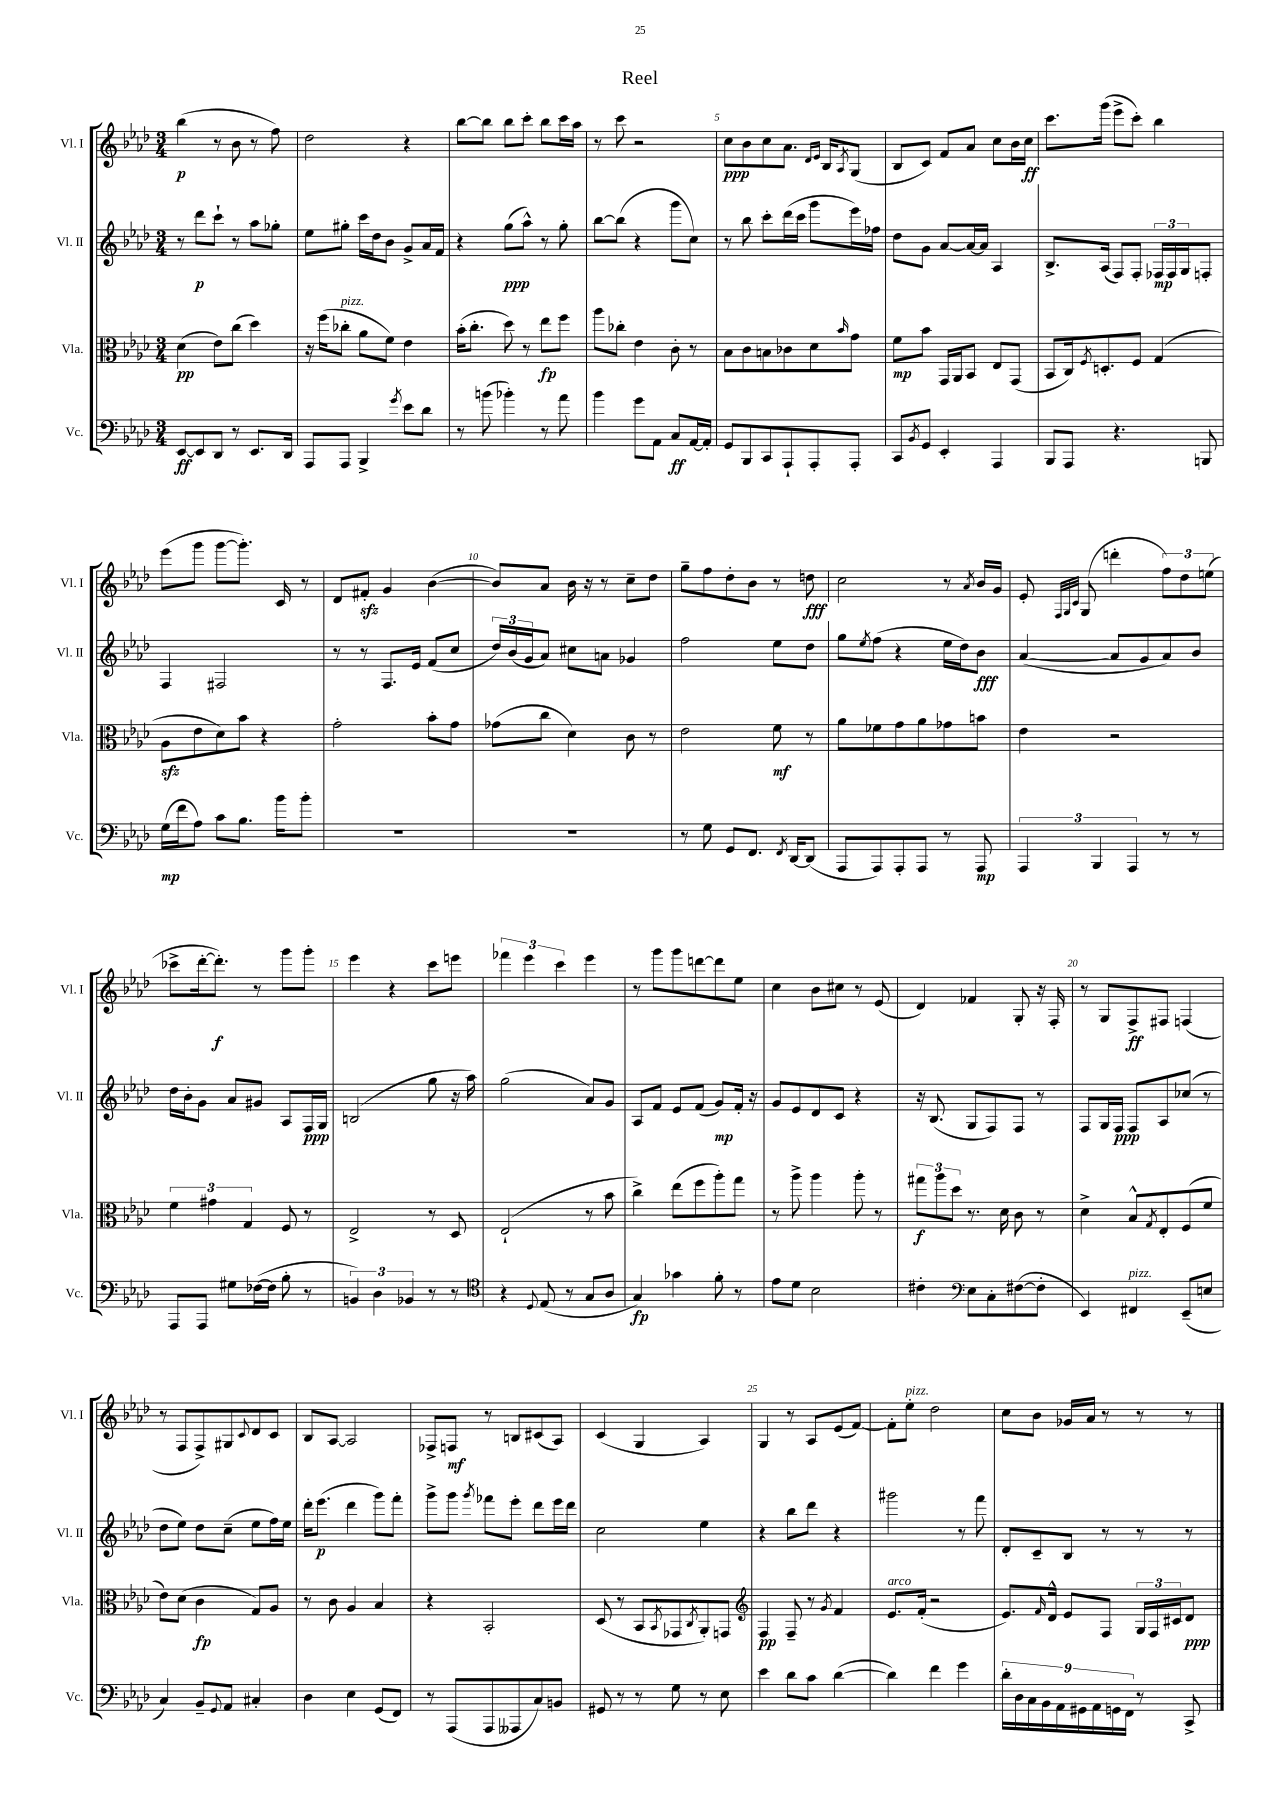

**kern	**kern	**kern	**kern
*staff4	*staff3	*staff2	*staff1
*clefF4	*clefC3	*clefG2	*clefG2
*k[b-e-a-d-]	*k[b-e-a-d-]	*k[b-e-a-d-]	*k[b-e-a-d-]
*M3/4	*M3/4	*M3/4	*M3/4
[8EE-	(4d-	8r	(4bb-
8EE-]	.	8ddd-	.
8DD-	8e-)	8ccc`	8r
8r	(8cc	8r	8b-
8.EE-	4dd-)	8aa-	8r
.	.	8gg-'	8ff)
16DD-	.	.	.
=	=	=	=
8AAA-	16r	8ee-	2dd-
.	(16ff	.	.
8AAA-	8cc-'	8gg#'	.
4BBB-^	8a-	16ccc	.
.	.	16dd-	.
.	8f)	8b-	.
8qg	.	.	.
8e-	4e-	8g^	4r
8d-	.	16a-	.
.	.	16f	.
=	=	=	=
8r	(16b-'	4r	[8bb-
.	8.cc'	.	.
(8b	.	.	8bb-]
4b-')	8dd-)	(8gg	8bb-
.	8r	8aa-^^)	8ccc'
8r	8ee-	8r	8bb-
8a-	8ff	8gg'	16ccc
.	.	.	16aa-
=	=	=	=
4b-	8aa-	[8bb-	8r
.	8cc-'	(8bb-]	8ccc
8g	4e-	4r	2r
8AA-	.	.	.
8C	8c'	8ggg	.
[16AA-	8r	8cc)	.
16AA-']	.	.	.
=	=	=	=
8GG	8B-	8r	8cc
8BBB-	8c	8bb-	8b-
8CC	8B	8ccc'	8cc
8AAA-`	8c-	(16ddd-	8.a-
.	.	16ccc	.
8AAA-'	8d-	8ggg	.
.	.	.	16qqd-
.	.	.	16qqe-
.	.	.	16B-
.	16qqb-	.	8qA-
8AAA-'	8g	16eee-)	(8G
.	.	16ff-	.
=	=	=	=
8CC	8f	8dd-	8B-
8qBB-	.	.	.
8GG	8b-	8g	8c)
4EE-'	16GG	[8a-	8f
.	16AA-	.	.
.	8BB-	16a-_	8a-
.	.	16a-]	.
4AAA-	8E-	4A-	8cc
.	(8GG	.	16b-
.	.	.	16cc
=	=	=	=
8BBB-	8BB-	8.B-^	8.ccc
8AAA-	16C)	.	.
.	8qF	.	.
.	8.D'	(16A-	(16ggg
4.r	.	8F)	8eee-^
.	8F	8F'	8ccc')
.	(4G	24F-	4bb-
.	.	24F-	.
.	.	24G	.
8BBB	.	8F'	.
=	=	=	=
(16G	8A-	4F	(8eee-
16f	.	.	.
8A-)	8e-	.	8ggg
8c	8d-)	2F#	[8ggg
8.B-	8b-	.	8.ggg'])
.	4r	.	.
16b-	.	.	16c
8b-'	.	.	8r
=	=	=	=
2.r	2g'	8r	8d-
.	.	8r	8f#'
.	.	8.F	4g
.	.	16e-	.
.	8b-'	(8f	([4b-
.	8g	8cc	.
=	=	=	=
2.r	(8g-	24dd-)	8b-])
.	.	(24b-	.
.	.	24g	.
.	8cc	8a-)	8a-
.	4d-)	8cc#	16b-
.	.	.	16r
.	.	8a	8r
.	8c	4g-	8cc~
.	8r	.	8dd-
=	=	=	=
8r	2e-	2ff	8gg~
8G	.	.	8ff
8GG	.	.	8dd-'
8.FF	.	.	8b-
.	8f	8ee-	8r
8qFF	.	.	.
[16DD-	.	.	.
(8DD-]	8r	8dd-	8dd
=	=	=	=
8AAA-	8a-	8gg	2cc
.	.	8qee-	.
8AAA-)	8f-	(8ff	.
8AAA-'	8g	4r	.
8AAA-	8a-	.	.
8r	8g-	16ee-	8r
.	.	16dd-)	.
.	.	.	8qa-
8AAA-	8b	8b-	16b-
.	.	.	16g
=	=	=	=
6AAA-	4e-	([4a-	8e-'
.	.	.	32qqF
.	.	.	32qqG
.	.	.	32qqc
.	.	.	(8G
6BBB-	.	.	.
.	2r	8a-]	4ddd'
6AAA-	.	.	.
.	.	8g	.
8r	.	8a-)	12ff)
.	.	.	12dd-
8r	.	8b-	.
.	.	.	(12ee
=	=	=	=
8AAA-	6f	16dd-	8ccc-^
.	.	16b-'	.
8AAA-	.	8g	[16ddd-'
.	6g#	.	.
.	.	.	8.ddd-'])
8G#	.	8a-	.
.	6G	.	.
([16F-	.	8g#	8r
16F-]	.	.	.
8B-'	8F	8A-	8ggg
8r	8r	16F	8ggg'
.	.	16G	.
=	=	=	=
6BB)	2E-^	(2B	4eee-
6D-	.	.	.
.	.	.	4r
6BB-	.	.	.
8r	8r	8gg	8ccc
8r	8D-	16r	8eee
.	.	16aa-)	.
=	=	=	=
*clefC4	*	*	*
4r	(2E-`	(2gg	6fff-
.	.	.	6eee-
8qqD-	.	.	.
(8E-	.	.	.
.	.	.	6ccc
8r	.	.	.
8G	8r	8a-)	4eee-
8A-	8b-	8g	.
=	=	=	=
4G)	4cc^)	8A-	8r
.	.	8f	8ggg
4g-	(8ee-	8e-	8ggg
.	8ff	(8f	[8ddd
8f'	8aa-')	8g)	8ddd]
8r	8gg	16f'	8ee-
.	.	16r	.
=	=	=	=
8e-	8r	8g	4cc
8d-	8aa-^	8e-	.
2B-	4aa-	8d-	8b-
.	.	8c	8cc#
.	8aa-'	4r	8r
.	8r	.	(8e-
=	=	=	=
4c#'	12gg#	16r	4d-)
.	.	(8.B-	.
.	12aa-	.	.
.	12dd-	.	.
*clefF4	*	*	*
8E-	8.r	8G	4f-
8C'	.	8F)	.
.	16d-	.	.
([8F#	8c	8F	8G'
8F#']	8r	8r	16r
.	.	.	16F'
=	=	=	=
4EE-)	4d-^	8F	8r
.	.	16G	8G
.	.	16F	.
4FF#	8B-^^	8F	8F^
.	8qG	.	.
.	8E-'	8A-	8F#
(8EE-~	(8F	(8cc-	(4F
8E	8f	8r	.
=	=	=	=
4C)	8e-)	8dd-	8r
.	(8d-	8ee-)	8F
8BB-~	4c	8dd-	8F^)
8qqGG	.	.	.
8AA-	.	(8cc~	8G#
.	.	.	8qqc
4C#'	8G)	8ee-	8d-
.	8A-	16ff)	8c
.	.	16ee-	.
=	=	=	=
4D-	8r	16ddd-'	8B-
.	.	(8.eee-	.
.	8c	.	[8A-
4E-	4A-	4ddd-	2A-]
(8GG	4B-	8ggg)	.
8FF)	.	8fff'	.
=	=	=	=
8r	4r	8ggg^	8F-^
(8AAA-	.	8ggg	8F
.	.	8qggg	.
8AAA-	2BB-'	8fff-	8r
8AAA--	.	8eee-'	8B
8C)	.	8ddd-	(8c#
8BB	.	16eee-	8A-)
.	.	16ddd-	.
=	=	=	=
8GG#	(8D-	2cc	(4c
8r	8r	.	.
8r	8BB-	.	4G
.	8qBB-	.	.
8G	8GG-	.	.
.	8qC	.	.
8r	8AA-')	4ee-	4A-)
8E-	8GG	.	.
=	=	=	=
*	*clefG2	*	*
4e-	4F	4r	4G
8d-	8F~	8bb-	8r
8c	8r	8ddd-	8A-
.	8qg	.	.
([4d-	4f	4r	(8e-
.	.	.	[8f)
=	=	=	=
4d-])	8.e-	2ggg#	8f']
.	.	.	8ee-'
.	(16f'	.	.
4f	2r	.	2dd-
4g	.	8r	.
.	.	8fff	.
=	=	=	=
18d-'	8.e-)	8d-'	8cc
18D-	.	.	.
18C	.	.	.
.	.	8c~	8b-
18BB-	.	.	.
.	16qqf	.	.
.	16d-^^	.	.
18AA-	.	.	.
.	8e-	8B-	16g-
18GG#	.	.	.
.	.	.	16a-
18AA-	.	.	.
.	8F	8r	8r
18GG	.	.	.
18FF	.	.	.
8r	24G	8r	8r
.	24F	.	.
.	24c#	.	.
8CC^	8d-	8r	8r
==	==	==	==
*-	*-	*-	*-
